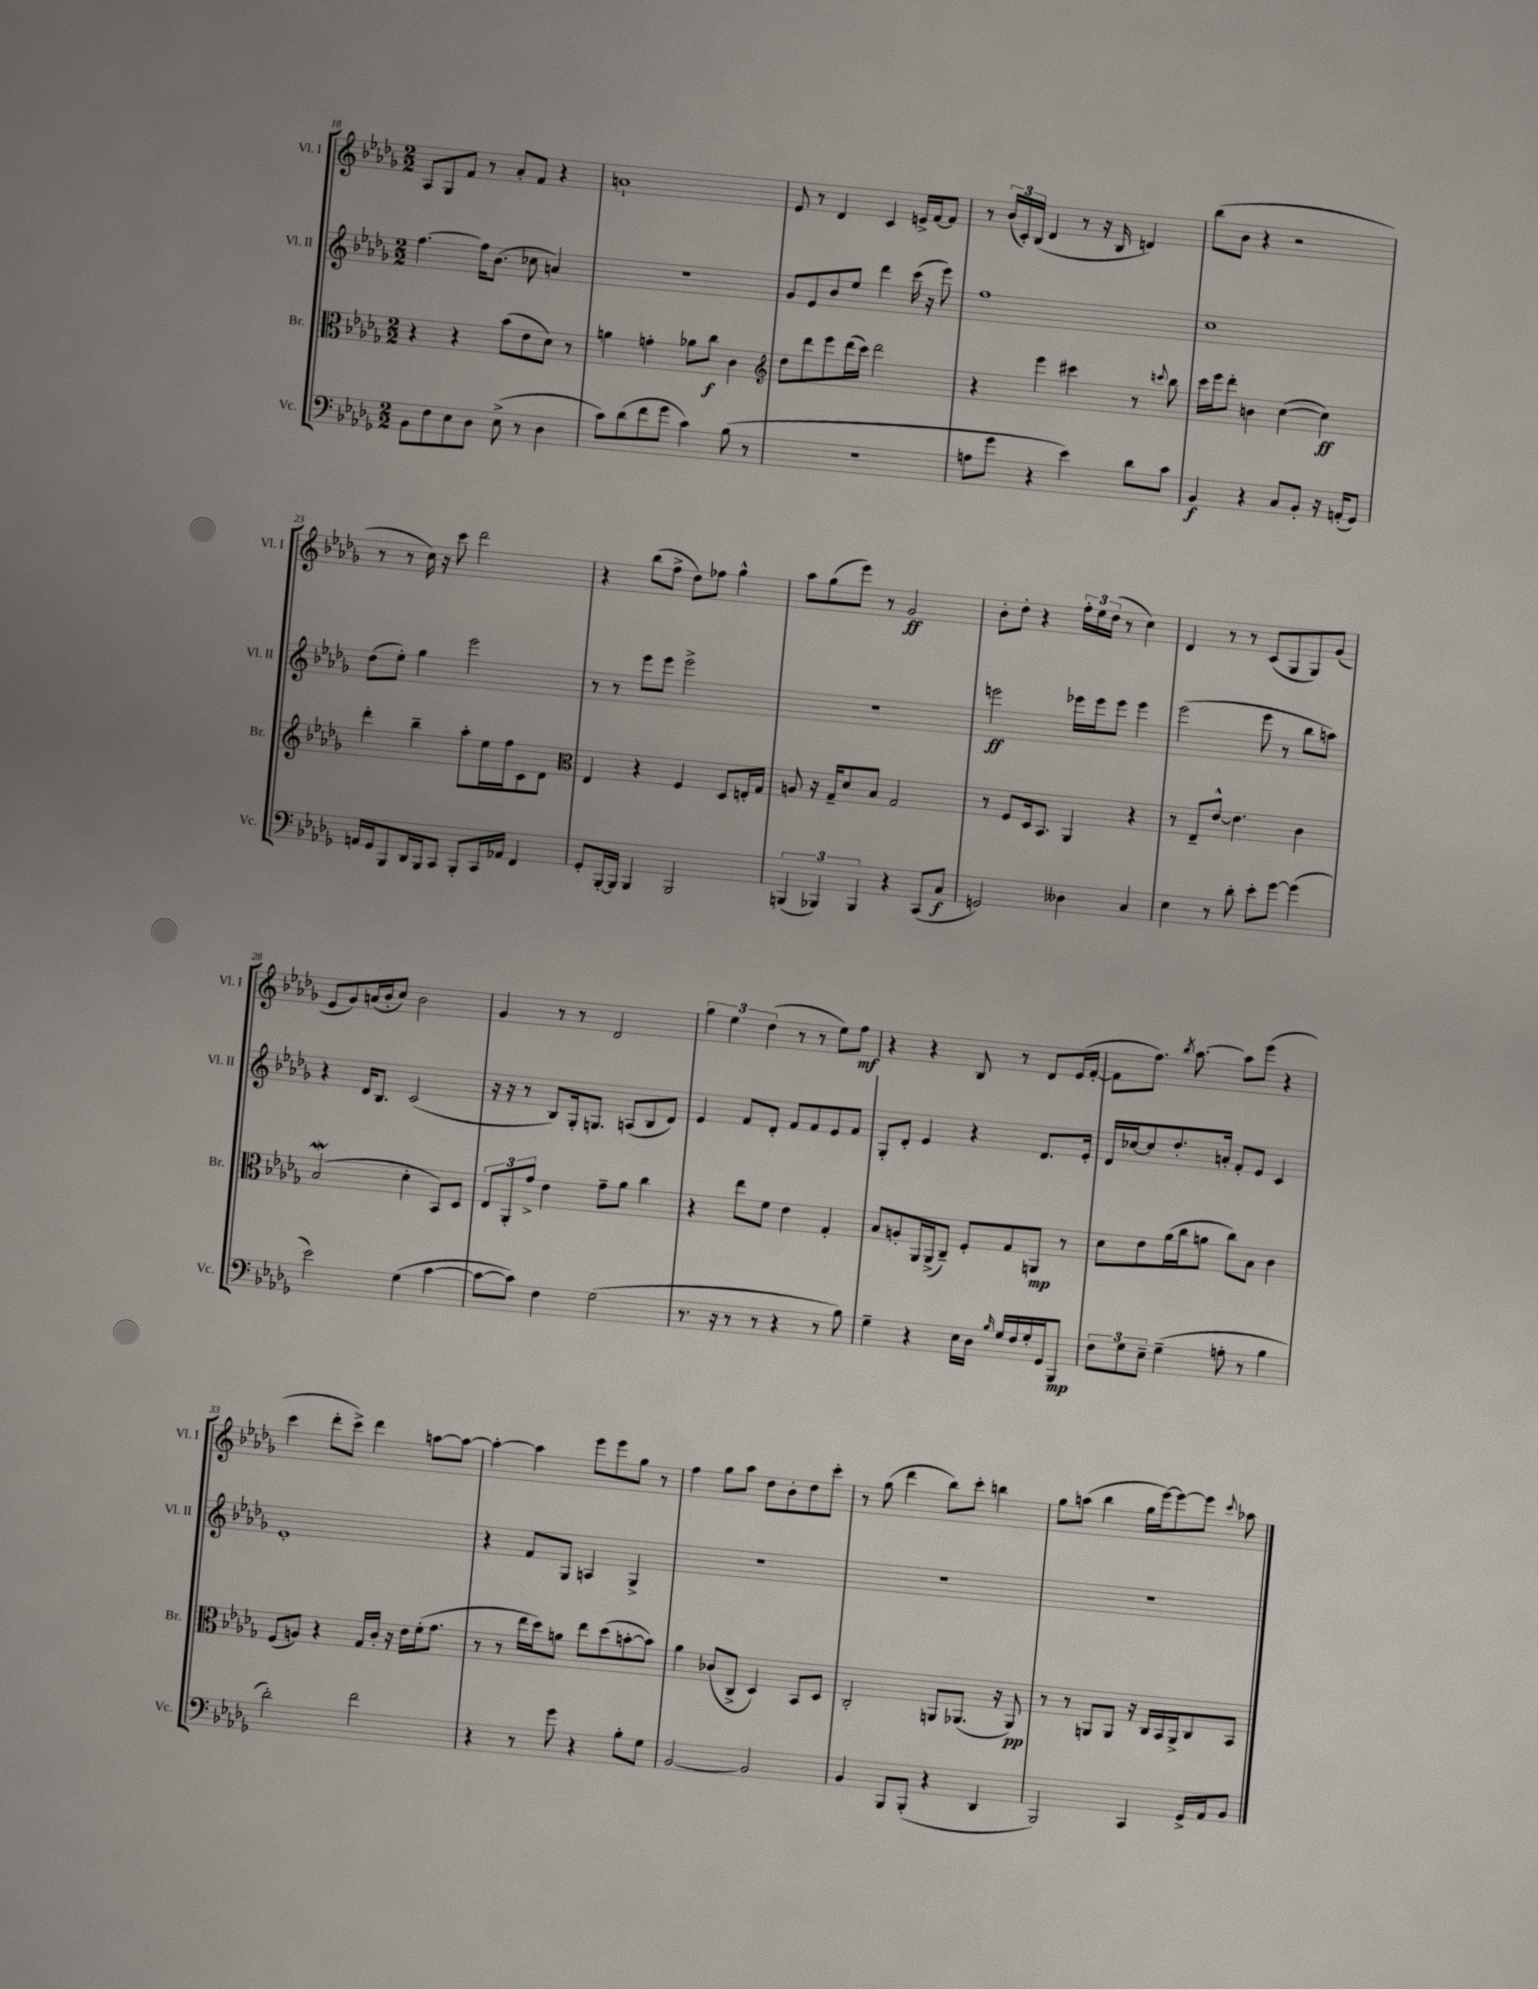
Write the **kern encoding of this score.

**kern	**dynam	**kern	**dynam	**kern	**dynam	**kern	**dynam
*part4	*part4	*part3	*part3	*part2	*part2	*part1	*part1
*staff4	*staff4	*staff3	*staff3	*staff2	*staff2	*staff1	*staff1
*I"Vc.	*	*I"Br.	*	*I"Vl. II	*	*I"Vl. I	*
*I'Vc.	*	*I'Br.	*	*I'Vl. II	*	*I'Vl. I	*
*clefF4	*	*clefC3	*	*clefG2	*	*clefG2	*
*k[b-e-a-d-g-]	*	*k[b-e-a-d-g-]	*	*k[b-e-a-d-g-]	*	*k[b-e-a-d-g-]	*
*M2/2	*	*M2/2	*	*M2/2	*	*M2/2	*
=18	=18	=18	=18	=18	=18	=18	=18
8BB-\L	.	4r	.	[4.ff\	.	8A-/L	.
8F\	.	.	.	.	.	8G-/	.
8E-\	.	4r	.	.	.	8f/J	.
8D-\J	.	.	.	16ff\KL]	.	8r	.
.	.	.	.	(8.b-\J	.	.	.
(8E-^\	.	(8b-\L	.	.	.	8a-'/L	.
8r	.	8e-\	.	8cc-X\	.	8f/J	.
4D-\	.	8d-\J)	.	4an/)	.	4r	.
.	.	8r	.	.	.	.	.
=19	=19	=19	=19	=19	=19	=19	=19
8c\L)	.	4an\	.	1r	.	1an`	.
(8d-\	.	.	.	.	.	.	.
8f\	.	4gn'\	.	.	.	.	.
8g-\J	.	.	.	.	.	.	.
4c\)	.	8a-X\L	.	.	.	.	.
.	.	8cc\J	f	.	.	.	.
(8B-\	.	4c\	.	.	.	.	.
8r	.	.	.	.	.	.	.
=20	=20	=20	=20	=20	=20	=20	=20
*	*	*clefG2	*	*	*	*	*
1r	.	8dd-\L	.	8g-/L	.	8e-/	.
.	.	8ddd-\	.	8e-/	.	8r	.
.	.	8eee-\	.	8b-/	.	4d-/	.
.	.	(16ddd-\L	.	8ee-/J	.	.	.
.	.	16ccc\JJ)	.	.	.	.	.
.	.	2ddd-\	.	4ddd-\	.	4c/	.
.	.	.	.	(16ccc\	.	16en^/LL	.
.	.	.	.	16r	.	[16f/J	.
.	.	.	.	8eee-\)	.	8f/J]	.
=21	=21	=21	=21	=21	=21	=21	=21
8An\L	.	4r	.	1ff	.	8r	.
8g-\J	.	.	.	.	.	(24b-/LL	.
.	.	.	.	.	.	24c'/)	.
.	.	.	.	.	.	(24B-/JJ	.
4r	.	4eee-\	.	.	.	4d-/	.
4e-\)	.	4ccc#X\	.	.	.	8r	.
.	.	.	.	.	.	16r	.
.	.	.	.	.	.	16B-/	.
8d-\L	.	8r	.	.	.	4dn/)	.
.	.	8qqcccn/	.	.	.	.	.
8c\J	.	8bb-\	.	.	.	.	.
=22	=22	=22	=22	=22	=22	=22	=22
4BB-/	f	16ccc\LL	.	1cc	.	(8bb-\L	.
.	.	16eee-\J	.	.	.	.	.
.	.	8ddd-'\J	.	.	.	8b-\J	.
4r	.	4bn\	.	.	.	4r	.
8C/L	.	([4cc\	.	.	.	2r	.
8BB-'/J	.	.	.	.	.	.	.
16r	.	4cc\])	ff	.	.	.	.
(16AAn'/KL	.	.	.	.	.	.	.
8GG-/J)	.	.	.	.	.	.	.
!!LO:LB:g=z
=23	=23	=23	=23	=23	=23	=23	=23
16AAn/LL	.	4ddd-'\	.	(8dd-\L	.	8r	.
16GG-/J	.	.	.	.	.	.	.
8BBB-/	.	.	.	8ee-'\J)	.	8r	.
16DD-/L	.	4bb-~\	.	4gg-\	.	16cc\)	.
16BBB-/J	.	.	.	.	.	16r	.
8CC/J	.	.	.	.	.	8ccc\	.
8BBB-'/L	.	8aa-'\L	.	2eee-\	.	2ddd-\	.
16CC/L	.	16ee-\L	.	.	.	.	.
16AA-X/JJ	.	16ff\J	.	.	.	.	.
4FF/	.	8c\	.	.	.	.	.
.	.	8d-\J	.	.	.	.	.
=24	=24	=24	=24	=24	=24	=24	=24
*	*	*clefC3	*	*	*	*	*
8GG-'/L	.	4E-/	.	8r	.	4r	.
[16BBB-'/L	.	.	.	8r	.	.	.
16BBB-/JJ]	.	.	.	.	.	.	.
4BBB-/	.	4r	.	8eee-\L	.	(8bb-\L	.
.	.	.	.	8eee-\J	.	8ff^\J	.
2BBB-/	.	4F/	.	2eee-^\	.	8dd-\L)	.
.	.	.	.	.	.	8ff-X\J	.
.	.	8D-/L	.	.	.	4gg-^^\	.
.	.	16En'/L	.	.	.	.	.
.	.	16G-/JJ	.	.	.	.	.
=25	=25	=25	=25	=25	=25	=25	=25
(6BBBn/	.	8An/	.	1r	.	8aa-\L	.
.	.	16r	.	.	.	(8gg-\	.
6BBB-X/)	.	.	.	.	.	.	.
.	.	16G-~/KL	.	.	.	.	.
.	.	8d-/	.	.	.	8eee-\J)	.
6BBB-/	.	.	.	.	.	.	.
.	.	8B-/J	.	.	.	8r	.
4r	.	2G-/	.	.	.	2g-/	ff
(8CC/L	.	.	.	.	.	.	.
8C/J	f	.	.	.	.	.	.
=26	=26	=26	=26	=26	=26	=26	=26
2GGn/)	.	8r	.	2eeen\	ff	8b-'\L	.
.	.	8F/L	.	.	.	8dd-'\J	.
.	.	16D-/k	.	.	.	4r	.
.	.	8.BB-/J	.	.	.	.	.
4D--X\	.	4AA-/	.	16eee-X\LL	.	24ff'\LL	.
.	.	.	.	.	.	24ee-\	.
.	.	.	.	16eee-\J	.	.	.
.	.	.	.	.	.	(24dd-\JJ	.
.	.	.	.	8eee-\J	.	8r	.
4C/	.	4r	.	4eee-\	.	4cc\)	.
=27	=27	=27	=27	=27	=27	=27	=27
4E-\	.	8r	.	(2eee-\	.	4d-/	.
.	.	8E-~/L	.	.	.	.	.
8r	.	[8e-^^/J	.	.	.	8r	.
8d-'\	.	4.e-\]	.	.	.	8r	.
8e-'\L	.	.	.	8eee-\	.	(8c/L	.
[8g-\J	.	.	.	8r	.	8G-/	.
(4g-\]	.	4c\	.	8bb-\L	.	8G-/)	.
.	.	.	.	8aan\J)	.	(8g-/J	.
!!LO:LB:g=z
=28	=28	=28	=28	=28	=28	=28	=28
2e-\)	.	(2B-W/	.	4r	.	8e-/L	.
.	.	.	.	.	.	8g-/)	.
.	.	.	.	16d-/KL	.	(16an/L	.
.	.	.	.	8.B-/J	.	16b-'/J	.
.	.	.	.	.	.	8cc/J)	.
(4G-\	.	4d-'\	.	(2c/	.	2b-\	.
[4c\	.	8BB-/L)	.	.	.	.	.
.	.	8D-/J	.	.	.	.	.
=29	=29	=29	=29	=29	=29	=29	=29
8c\L_	.	12E-/L	.	16r	.	4g-/	.
.	.	.	.	16r	.	.	.
.	.	12AA-'/	.	.	.	.	.
8c\J])	.	.	.	8r	.	.	.
.	.	12g-^/J	.	.	.	.	.
4F\	.	4e-\	.	8B-/L)	.	8r	.
.	.	.	.	16G-'/k	.	8r	.
.	.	.	.	8.Gn/J	.	.	.
(2G-\	.	8g-~\L	.	.	.	2d-/	.
.	.	8a-\J	.	(8An/L	.	.	.
.	.	4cc\	.	8B-/	.	.	.
.	.	.	.	8d-/J)	.	.	.
=30	=30	=30	=30	=30	=30	=30	=30
8.r	.	4r	.	4e-/	.	6gg-\	.
.	.	.	.	.	.	6ee-\	.
16r	.	.	.	.	.	.	.
8r	.	8ee-\L	.	8f/L	.	.	.
.	.	.	.	.	.	(6dd-\	.
8r	.	8f\J	.	8d-'/J	.	.	.
4r	.	4e-\	.	8f/L	.	8r	.
.	.	.	.	8f/	.	8r	.
8r	.	4G-'/	.	8e-/	.	8ee-\L)	.
8B-\)	.	.	.	8f/J	.	8ff\J	mf
=31	=31	=31	=31	=31	=31	=31	=31
4G-~\	.	8B-/L	.	8G-'/L	.	4r	.
.	.	8An'/	.	8d-'/J	.	.	.
4r	.	16AA-/L	.	4e-/	.	4r	.
.	.	(16AA-^/J	.	.	.	.	.
.	.	8C~/J)	.	.	.	.	.
16E-\LL	.	8F'/L	.	4r	.	8B-/	.
16D-\JJ	.	.	.	.	.	.	.
16qqB-/	.	.	.	.	.	.	.
16G-/LL	.	8G-/	.	.	.	8r	.
16F/	.	.	.	.	.	.	.
16G-'/	.	8AAn/J	mp	8.d-/L	.	8d-/L	.
16GG-/J	.	.	.	.	.	.	.
8BBB-/J	mp	8r	.	.	.	(16e-/L	.
.	.	.	.	16e-'/Jk	.	[16f'/JJ	.
=32	=32	=32	=32	=32	=32	=32	=32
12F\L	.	8d-\L	.	16d-/LL	.	8f\L]	.
.	.	.	.	[16cc-X/J	.	.	.
12G-\	.	.	.	.	.	.	.
.	.	8e-\	.	8cc-/]	.	8.ff\J)	.
12E-~\J	.	.	.	.	.	.	.
(4G-~\	.	(16a-\L	.	8.dd-'/	.	.	.
.	.	.	.	.	.	8qbb-/	.
.	.	16cc\J	.	.	.	[8.aa-\	.
.	.	8an\J	.	.	.	.	.
.	.	.	.	16an'/Jk	.	.	.
8An'\	.	8cc\L)	.	8f'/L	.	8aa-\L]	.
8r	.	8B-\J	.	8e-/J	.	(8eee-\J	.
4B-\	.	4c\	.	4c/	.	4r	.
!!LO:LB:g=z
=33	=33	=33	=33	=33	=33	=33	=33
2d-'\)	.	(8F/L	.	1e-'	.	4ccc\	.
.	.	8An/J)	.	.	.	.	.
.	.	4r	.	.	.	8ddd-'\L	.
.	.	.	.	.	.	8ccc^\J)	.
2f\	.	16G-/LL	.	.	.	4ddd-\	.
.	.	16c'/JJ	.	.	.	.	.
.	.	16r	.	.	.	.	.
.	.	16e-\LL	.	.	.	.	.
.	.	(16f'\J	.	.	.	[8aan\L	.
.	.	8.g-\J	.	.	.	.	.
.	.	.	.	.	.	8aa\J_	.
=34	=34	=34	=34	=34	=34	=34	=34
4r	.	8r	.	4r	.	4aa'\_	.
.	.	8r	.	.	.	.	.
8r	.	16ee-\LL	.	8f/L	.	4aa\]	.
.	.	16dd-\J)	.	.	.	.	.
8g-\	.	8an\J	.	8G-/J	.	.	.
4r	.	8ee-\L	.	4An/	.	8eee-\L	.
.	.	(8dd-\	.	.	.	8eee-\	.
8B-'\L	.	[8bn'\	.	4G-^/	.	8gg-\J	.
8G-\J	.	8b\J])	.	.	.	8r	.
=35	=35	=35	=35	=35	=35	=35	=35
[2BB-/	.	4a-\	.	1r	.	4ff\	.
.	.	(8c-X/L	.	.	.	8gg-\L	.
.	.	8C^/J	.	.	.	8aa-\J	.
2BB-/]	.	4D-/)	.	.	.	8dd-\L	.
.	.	.	.	.	.	8b-'\	.
.	.	8BB-/L	.	.	.	8dd-\	.
.	.	8D-/J	.	.	.	8ccc'\J	.
=36	=36	=36	=36	=36	=36	=36	=36
4BB-/	.	2C'/	.	1r	.	8r	.
.	.	.	.	.	.	(8gg-\	.
8BBB-/L	.	.	.	.	.	4ddd-\	.
(8BBB-'/J	.	.	.	.	.	.	.
4r	.	8AAn/L	.	.	.	8bb-\L)	.
.	.	(8.AA-X/J	.	.	.	8ccc'\J	.
4DD-/	.	.	.	.	.	4bbn\	.
.	.	16r	.	.	.	.	.
.	.	8AA-/)	pp	.	.	.	.
=37	=37	=37	=37	=37	=37	=37	=37
2BBB-/)	.	8r	.	1r	.	8gg-\L	.
.	.	8r	.	.	.	(8aan\J	.
.	.	8AAn/L	.	.	.	4bb-\	.
.	.	8AA/J	.	.	.	.	.
4CC/	.	16r	.	.	.	16gg-\LL	.
.	.	16C/LL	.	.	.	[16eee-\J)	.
.	.	16BB-/	.	.	.	8eee-\_	.
.	.	16AA^/J	.	.	.	.	.
16GG-^/LL	.	8C/	.	.	.	8eee-\J]	.
16AA-/J	.	.	.	.	.	.	.
.	.	.	.	.	.	8qqccc/	.
8BB-/J	.	8BB-/J	.	.	.	8aa-X\	.
==	==	==	==	==	==	==	==
*-	*-	*-	*-	*-	*-	*-	*-
